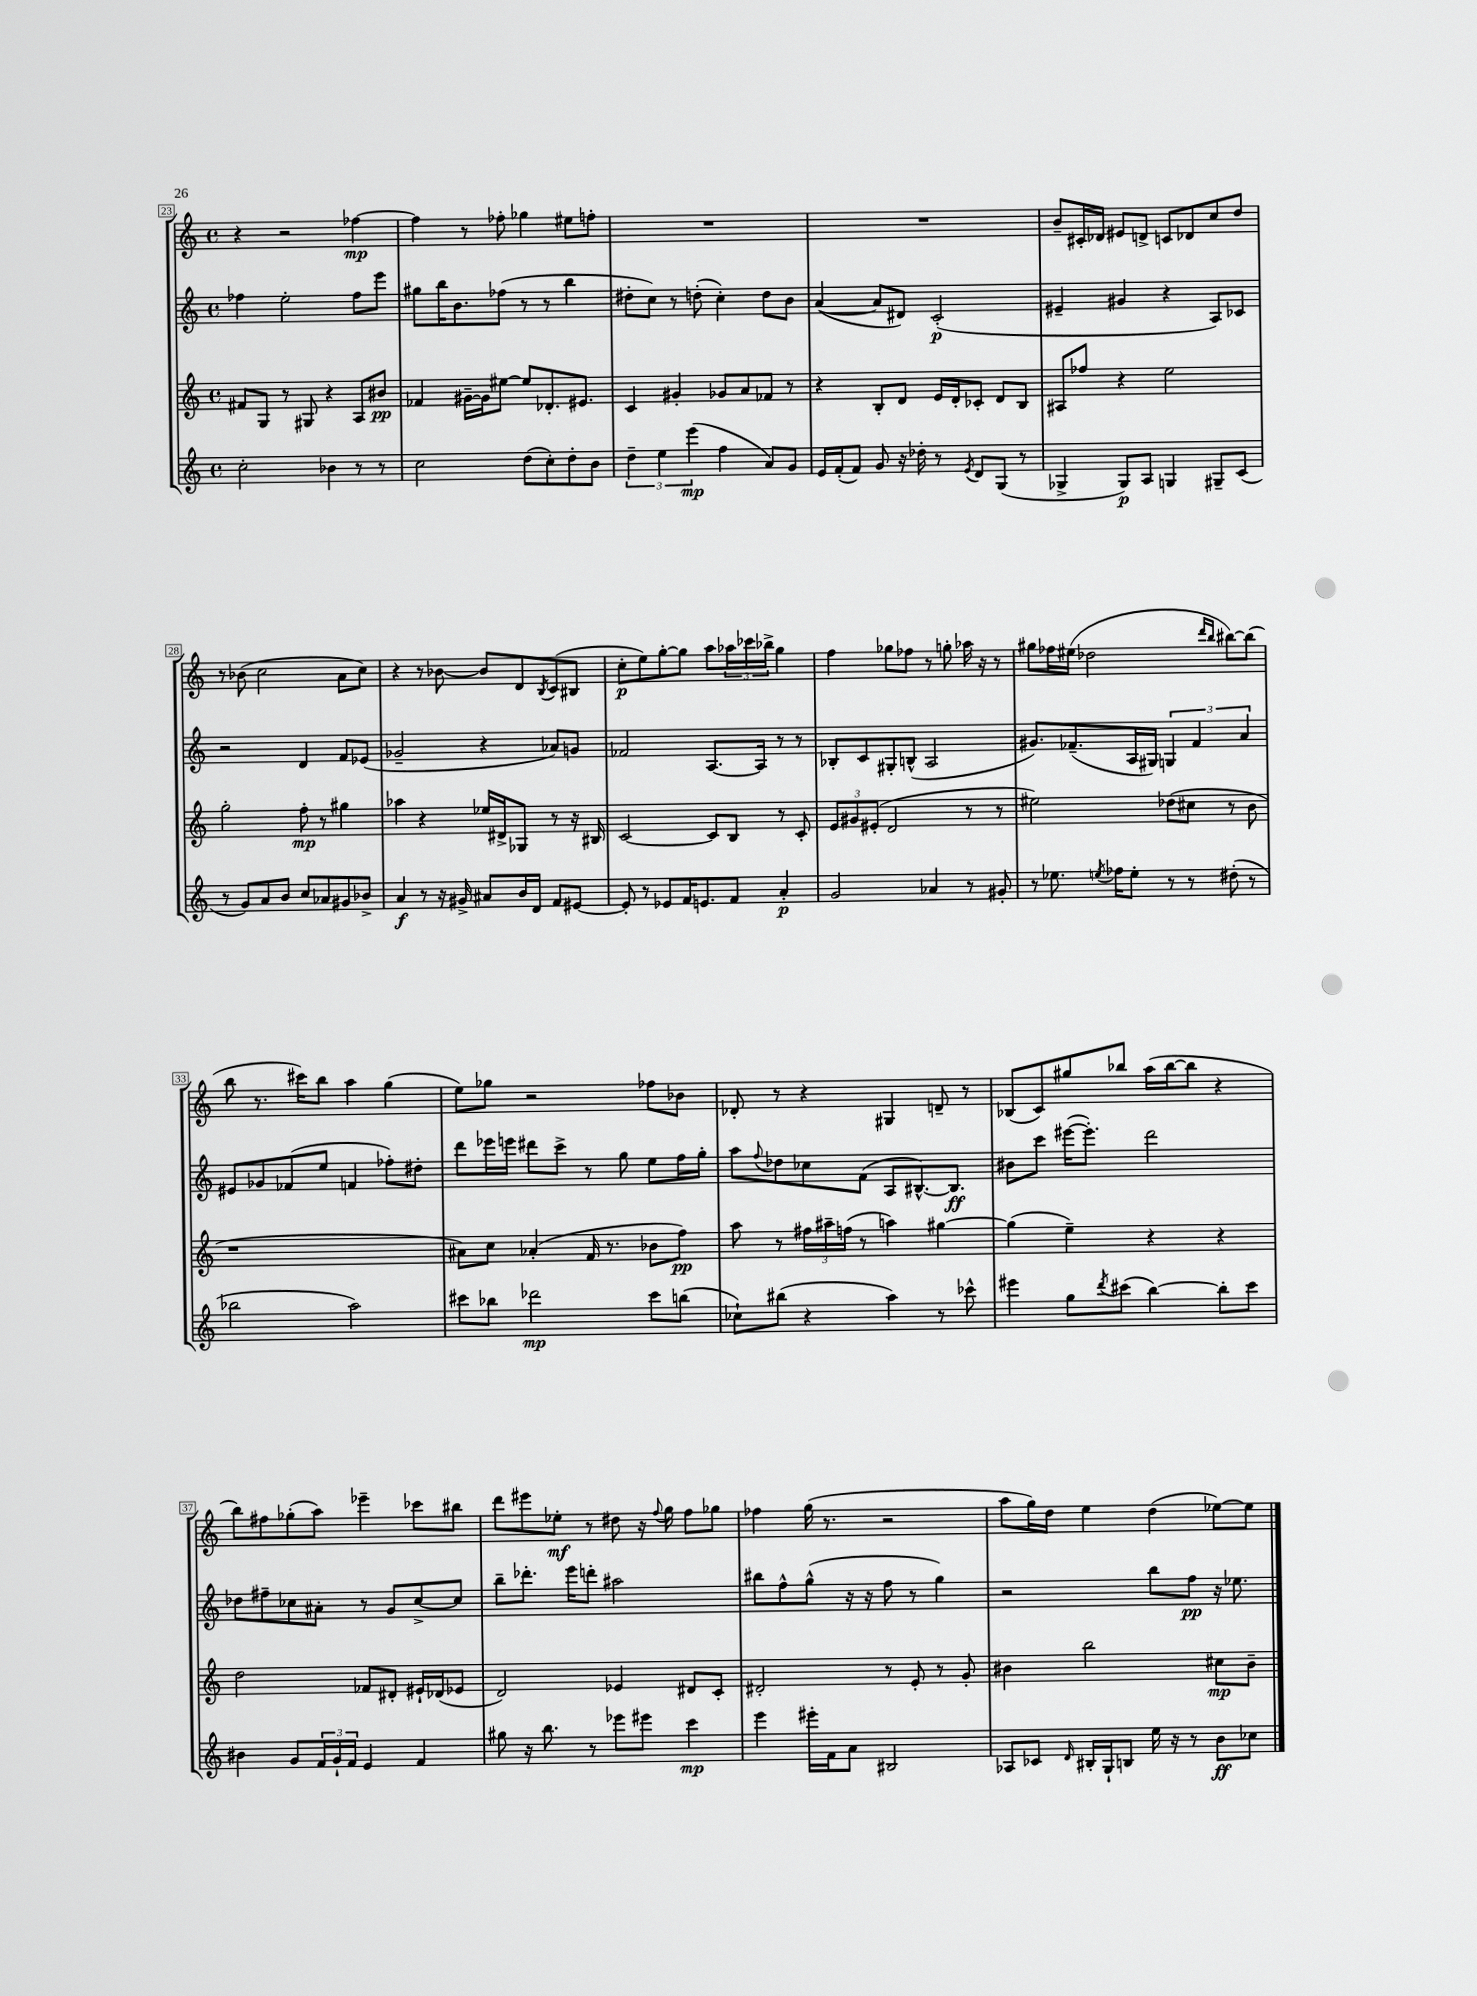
<<
\new StaffGroup <<
\new Staff = "s0" {
    \clef treble \key c \major \defaultTimeSignature \time 4/4
    r4 r2 fes''4~\mp |
    fes''4 r8 fes''8-. ges''4 eis''8 f''8-. |
    R1 |
    R1 |
    b'8-- cis'16-. des'16 eis'8 d'8-> c'8 des'8 c''8 d''8 |
    r8 bes'8( c''2 a'8 c''8) |
    r4 r8 bes'8~ bes'8 d'8 \acciaccatura { b8 } c'8( bis8 |
    c''8-.\p e''8) g''8~-. g''8 a''8 \tuplet 3/2 { aes''16 ces'''16 bes''16-> } g''4 |
    f''4 ges''8 fes''8 r8 g''8-. aes''16 r16 r8 |
    gis''8 fes''16 eis''16( des''2 \grace { d'''16 b''16 } bis''8~) bis''8( |
    b''8 r8. cis'''16) b''8 a''4 g''4( |
    e''8) ges''8 r2 fes''8 bes'8 |
    des'8-. r8 r4 gis4 d'8-- r8 |
    bes8( c'8) gis''8 bes''8 a''16( bes''16~ bes''8 r4 |
    b''8) fis''8 ges''8-.( a''8) ees'''4-- ces'''8 bis''8 |
    d'''8 eis'''8 ees''8-.\mf r8 dis''8 r16 \appoggiatura { f''8 } g''16 f''8 ges''8 |
    fes''4 g''16( r8. r2 |
    a''8 g''16) d''16 e''4 d''4( ees''8~) ees''8 \bar "|." |
}
\new Staff = "s1" {
    \clef treble \key c \major \defaultTimeSignature \time 4/4
    fes''4 e''2-. fes''8 e'''8 |
    gis''8 b''16 b'8. fes''8( r8 r8 b''4 |
    dis''8-. c''8) r8 d''8-.( c''4-.) d''8 b'8 |
    a'4~( a'8 dis'8) c'2-.\p( |
    eis'4-- gis'4 r4 a8) ces'8 |
    r2 d'4 f'8 ees'8( |
    ges'2-- r4 aes'8) g'8 |
    fes'2 a8.~ a16 r8 r8 |
    bes8-. c'8 gis8-. b8-^( a2 |
    gis'8.) fes'8.--( a16 gis16) \tuplet 3/2 { g4 fes'4 a'4 } |
    eis'8 ges'8 fes'8( e''8 f'4 fes''8-.) dis''8-. |
    d'''8 ees'''16 e'''16 dis'''8 c'''8-> r8 g''8 e''8 f''16 g''16-. |
    a''8 \appoggiatura { f''8 } des''8 ces''8 f'8( a8 bis8.~-^) bis8.\ff |
    bis'8 c'''8 eis'''16~( eis'''8.-.) d'''2 |
    des''8 fis''8-- ces''8 ais'8-. r8 g'8 ces''8~-> ces''8 |
    b''8-- des'''8.-. e'''16 d'''8-. ais''2 |
    bis''8 f''8-^ g''8-^( r16 r16 f''8 r8 g''4) |
    r2 b''8 f''8\pp r16 ees''8. \bar "|." |
}
\new Staff = "s2" {
    \clef treble \key c \major \defaultTimeSignature \time 4/4
    fis'8 g8 r8 gis8 r4 a8 bis'8\pp |
    fes'4 gis'16~-- gis'16 eis''8~ eis''8 des'8.-. eis'8. |
    c'4 gis'4-. ges'8 a'8 fes'8 r8 |
    r4 b8-. d'8 e'16 d'16-. ces'8-. d'8 b8 |
    ais8 fes''8 r4 e''2 |
    g''2-. f''8-.\mp r8 gis''4 |
    aes''4 r4 ees''16 dis'16-> ges8 r8 r16 bis16 |
    c'2~ c'8 b8 r8 c'8-. |
    \tuplet 3/2 { e'8 gis'8 eis'8-.( } d'2 r8 r8 |
    eis''2) des''8( cis''8 r8 b'8 |
    r1 |
    ais'8) c''8 aes'4-.( f'16 r8. bes'8 f''8\pp) |
    a''8 r8 \tuplet 3/2 { fis''16 ais''16-- f''16( } r8 a''4) gis''4~ |
    gis''4( e''4--) r4 r4 |
    d''2 fes'8 dis'8-. eis'16-! des'16( ees'8 |
    d'2) ees'4 dis'8 c'8-. |
    dis'2-. r8 e'8-. r8 g'8-. |
    bis'4 b''2 cis''8\mp bis'8-- \bar "|." |
}
\new Staff = "s3" {
    \clef treble \key c \major \defaultTimeSignature \time 4/4
    c''2-. bes'4 r8 r8 |
    c''2 d''8( c''8-.) d''8-. b'8 |
    \tuplet 3/2 { d''4-- e''4 e'''4\mp( } f''4 a'8) g'8 |
    e'16 f'16-.( f'8) g'8 r16 des''16-. r8 \acciaccatura { e'8 } d'8 g8( r8 |
    ges4-> ges8\p) a8 g4 gis8-- c'8( |
    r8 g'8) a'8 b'8 c''8 aes'8 gis'8 bes'8-> |
    a'4\f r8 r16 gis'16-> ais'8 b'16 d'16 f'8 eis'8~ |
    eis'8-. r8 ees'8 f'16 e'8. f'8 a'4-.\p |
    g'2 aes'4 r8 gis'8-. |
    r8 ees''8. \acciaccatura { e''8 } fes''16 e''8-. r8 r8 dis''8-.( r8 |
    bes''2 a''2) |
    cis'''8 bes''8 des'''2\mp cis'''8 b''8( |
    ces''8-!) bis''8( r4 a''4) r8 ces'''8-^ |
    eis'''4 g''8 \acciaccatura { d'''8 } cis'''8( b''4~) b''8-. cis'''8 |
    bis'4 g'8 \tuplet 3/2 { f'16 g'16-! f'16 } e'4 f'4 |
    gis''8 r16 b''8. r8 ees'''8 eis'''8 c'''4\mp |
    e'''4 eis'''16-. f'16 a'8 bis2 |
    aes8 ces'8 \grace { d'16 } bis16-. g16-! b8 e''16 r16 r8 b'8\ff ces''8 \bar "|." |
}
>>
>>
\layout { \context { \Score currentBarNumber = #23 \override BarNumber.stencil = #(make-stencil-boxer 0.1 0.3 ly:text-interface::print) } }
